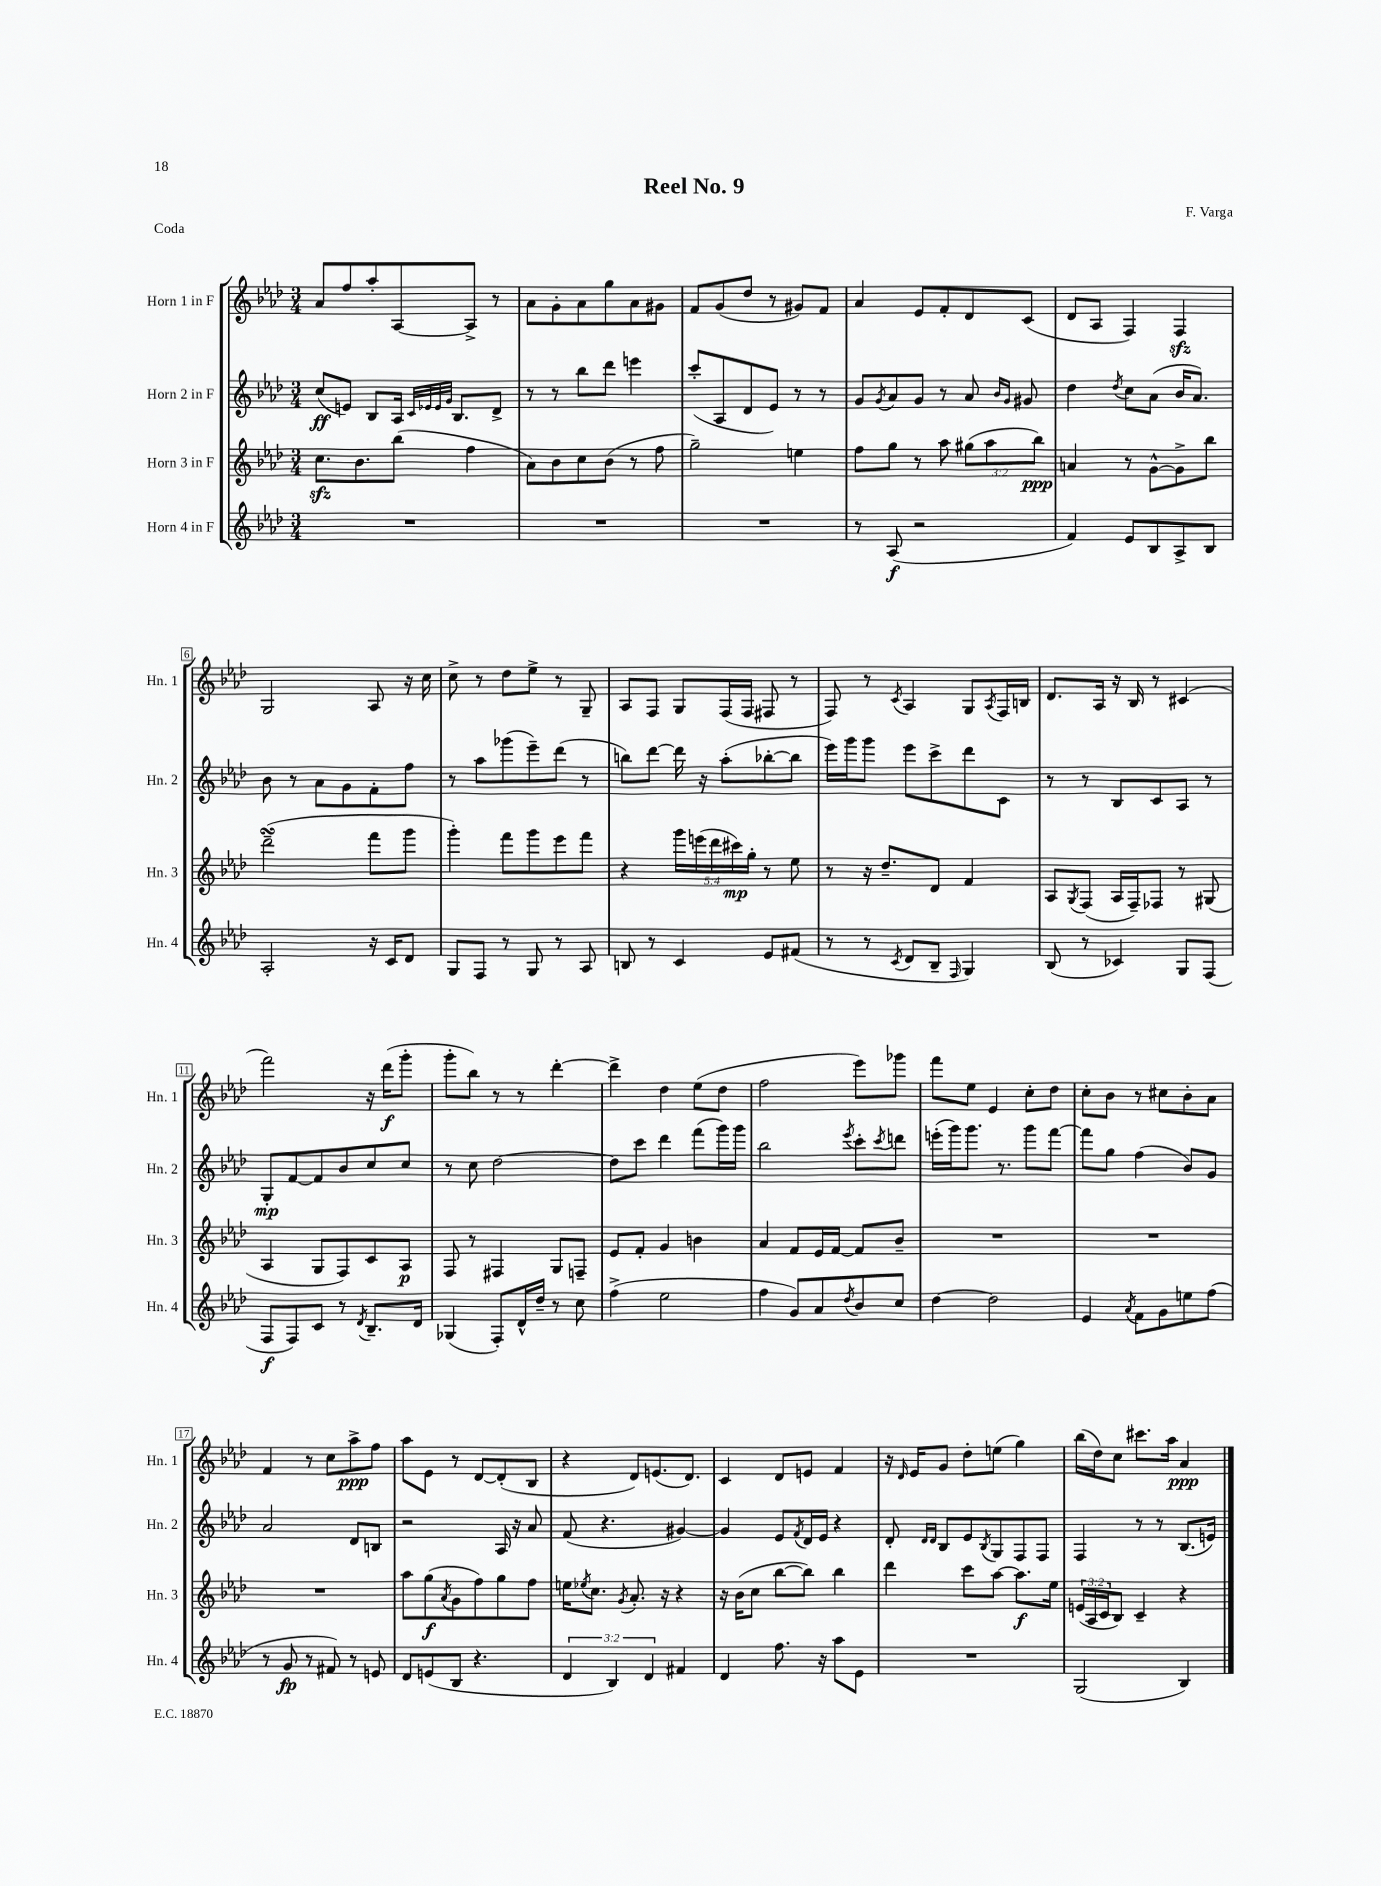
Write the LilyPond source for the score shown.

\header { title = "Reel No. 9" composer = "F. Varga" piece = "Coda" }
<<
\new StaffGroup <<
\new Staff = "s0" \with { instrumentName = "Horn 1 in F" shortInstrumentName = "Hn. 1" } {
    \clef treble \key aes \major \numericTimeSignature \time 3/4
    aes'8 f''8 aes''8-. aes8~ aes8-> r8 |
    aes'8 g'8-. aes'8 g''8 aes'8 gis'8 |
    f'8 g'8( des''8 r8 gis'8) f'8 |
    aes'4 ees'8 f'8-. des'8 c'8( |
    des'8 aes8 f4) f4\sfz |
    g2 aes8 r16 c''16 |
    c''8-> r8 des''8 ees''8-> r8 g8-- |
    aes8 f8 g8 f16( f16 fis8 r8 |
    f8) r8 \acciaccatura { c'8 } aes4 g8 \acciaccatura { aes8 } f16 b16 |
    des'8. aes16 r16 bes16 r8 cis'4( |
    f'''2) r16 des'''16\f( g'''8-. |
    g'''8-. bes''8) r8 r8 des'''4~-. |
    des'''4-> des''4 ees''8( des''8 |
    f''2 ees'''8) ges'''8 |
    f'''8 ees''8 ees'4 c''8-. des''8 |
    c''8-. bes'8 r8 cis''8 bes'8-. aes'8 |
    f'4 r8 c''8 aes''8->\ppp f''8 |
    aes''8 ees'8 r8 des'8~ des'8-.( bes8 |
    r4 des'8) e'8.( des'8.) |
    c'4 des'8 e'8 f'4 |
    r16 \grace { des'16 } ees'16 g'8 des''8-. e''8( g''4) |
    bes''16( des''16) c''8 cis'''8. aes''16 aes'4\ppp \bar "|." |
}
\new Staff = "s1" \with { instrumentName = "Horn 2 in F" shortInstrumentName = "Hn. 2" } {
    \clef treble \key aes \major \numericTimeSignature \time 3/4
    c''8\ff( e'8) bes8 aes16 \grace { c'32 ees'32 ees'32 g'32 } bes8. des'8-> |
    r8 r8 bes''8 des'''8 e'''4 |
    c'''8-.( aes8 des'8 ees'8) r8 r8 |
    g'8 \acciaccatura { g'8 } aes'8 g'8 r8 aes'8 \grace { bes'16 g'16 } gis'8 |
    des''4 \acciaccatura { des''8 } c''8 aes'8( bes'16 aes'8.) |
    bes'8 r8 aes'8 g'8 f'8-. f''8 |
    r8 aes''8 ges'''8( ees'''8--) des'''8( r8 |
    b''8) des'''8~ des'''16 r16 aes''8-.( bes''8~-. bes''8 |
    ees'''16) g'''16 g'''8 ees'''8 c'''8-> des'''8 c'8 |
    r8 r8 bes8 c'8 aes8 r8 |
    g8-.\mp f'8~ f'8 bes'8 c''8 c''8 |
    r8 c''8 des''2~ |
    des''8 c'''8 des'''4 f'''8( g'''16) g'''16 |
    bes''2 \acciaccatura { ees'''8 } c'''8-. \acciaccatura { c'''8 } d'''8 |
    e'''16-.( g'''16) g'''8. r8. g'''8 f'''8~ |
    f'''8 g''8 f''4( bes'8) g'8 |
    aes'2 des'8 b8 |
    r2 aes16 r16 aes'8 |
    f'8( r4. gis'4~) |
    gis'4 ees'8 \acciaccatura { f'8 } des'16 ees'16 r4 |
    des'8-. \grace { des'16 des'16 } bes8 ees'8 \acciaccatura { bes8 } g8 f8 f8 |
    f4 r8 r8 bes8.( e'16) \bar "|." |
}
\new Staff = "s2" \with { instrumentName = "Horn 3 in F" shortInstrumentName = "Hn. 3" } {
    \clef treble \key aes \major \numericTimeSignature \time 3/4 \override Staff.TupletNumber.text = #tuplet-number::calc-fraction-text
    c''8.\sfz bes'8. bes''8( f''4 |
    aes'8) bes'8 c''8 bes'8( r8 f''8 |
    g''2--) e''4 |
    f''8 g''8 r8 aes''8 \tuplet 3/2 { gis''8( aes''8 bes''8\ppp) } |
    a'4 r8 g'8~-^ g'8-> bes''8 |
    des'''2--\turn( f'''8 g'''8 |
    g'''4-.) f'''8 g'''8 ees'''8 f'''8 |
    r4 \tuplet 5/4 { g'''16 e'''16( des'''16 cis'''16\mp) g''16-. } r8 ees''8 |
    r8 r16 des''8.-- des'8 f'4 |
    aes8 \acciaccatura { g8 } f8( aes16 f16--) fes8 r8 gis8( |
    aes4 g8 f8) c'8 aes8\p |
    f8 r8 fis4 g8 f8-- |
    ees'8 f'8-. g'4 b'4 |
    aes'4 f'8 ees'16 f'16~ f'8 bes'8-- |
    R2. |
    R2. |
    R2. |
    aes''8 g''8\f( \acciaccatura { aes'8 } g'8 f''8) g''8 f''8 |
    e''16 \acciaccatura { ees''8 } c''8. \acciaccatura { g'8 } aes'8.-. r16 r4 |
    r16 bes'16( c''8 bes''8~ bes''8) bes''4 |
    des'''4 c'''8 aes''8~ aes''8.\f ees''16 |
    \tuplet 3/2 { e'16( aes16 c'16 } bes8) c'4-- r4 \bar "|." |
}
\new Staff = "s3" \with { instrumentName = "Horn 4 in F" shortInstrumentName = "Hn. 4" } {
    \clef treble \key aes \major \numericTimeSignature \time 3/4 \override Staff.TupletNumber.text = #tuplet-number::calc-fraction-text
    R2. |
    R2. |
    R2. |
    r8 aes8\f( r2 |
    f'4) ees'8 bes8 aes8-> bes8 |
    aes2-. r16 c'16 des'8 |
    g8 f8 r8 g8 r8 aes8 |
    b8 r8 c'4 ees'8 fis'8( |
    r8 r8 \acciaccatura { c'8 } des'8 bes8-- \grace { f16 } g4) |
    bes8( r8 ces'4) g8 f8( |
    f8\f f8) c'8 r8 \acciaccatura { des'8 } bes8.-- des'16 |
    ges4( f8-.) des'16-^ des''16-- r8 c''8 |
    f''4->( ees''2 |
    f''4 g'8) aes'8 \acciaccatura { des''8 } bes'8 c''8 |
    des''4~ des''2 |
    ees'4 \acciaccatura { aes'8 } f'8 g'8 e''8 f''8( |
    r8 g'8\fp r8 fis'8) r8 e'8 |
    des'8 e'8( bes8 r4. |
    \tuplet 3/2 { des'4 bes4) des'4 } fis'4 |
    des'4 f''8. r16 aes''8 ees'8 |
    R2. |
    g2( bes4) \bar "|." |
}
>>
>>
\layout { \context { \Score \override BarNumber.stencil = #(make-stencil-boxer 0.1 0.3 ly:text-interface::print) } }
